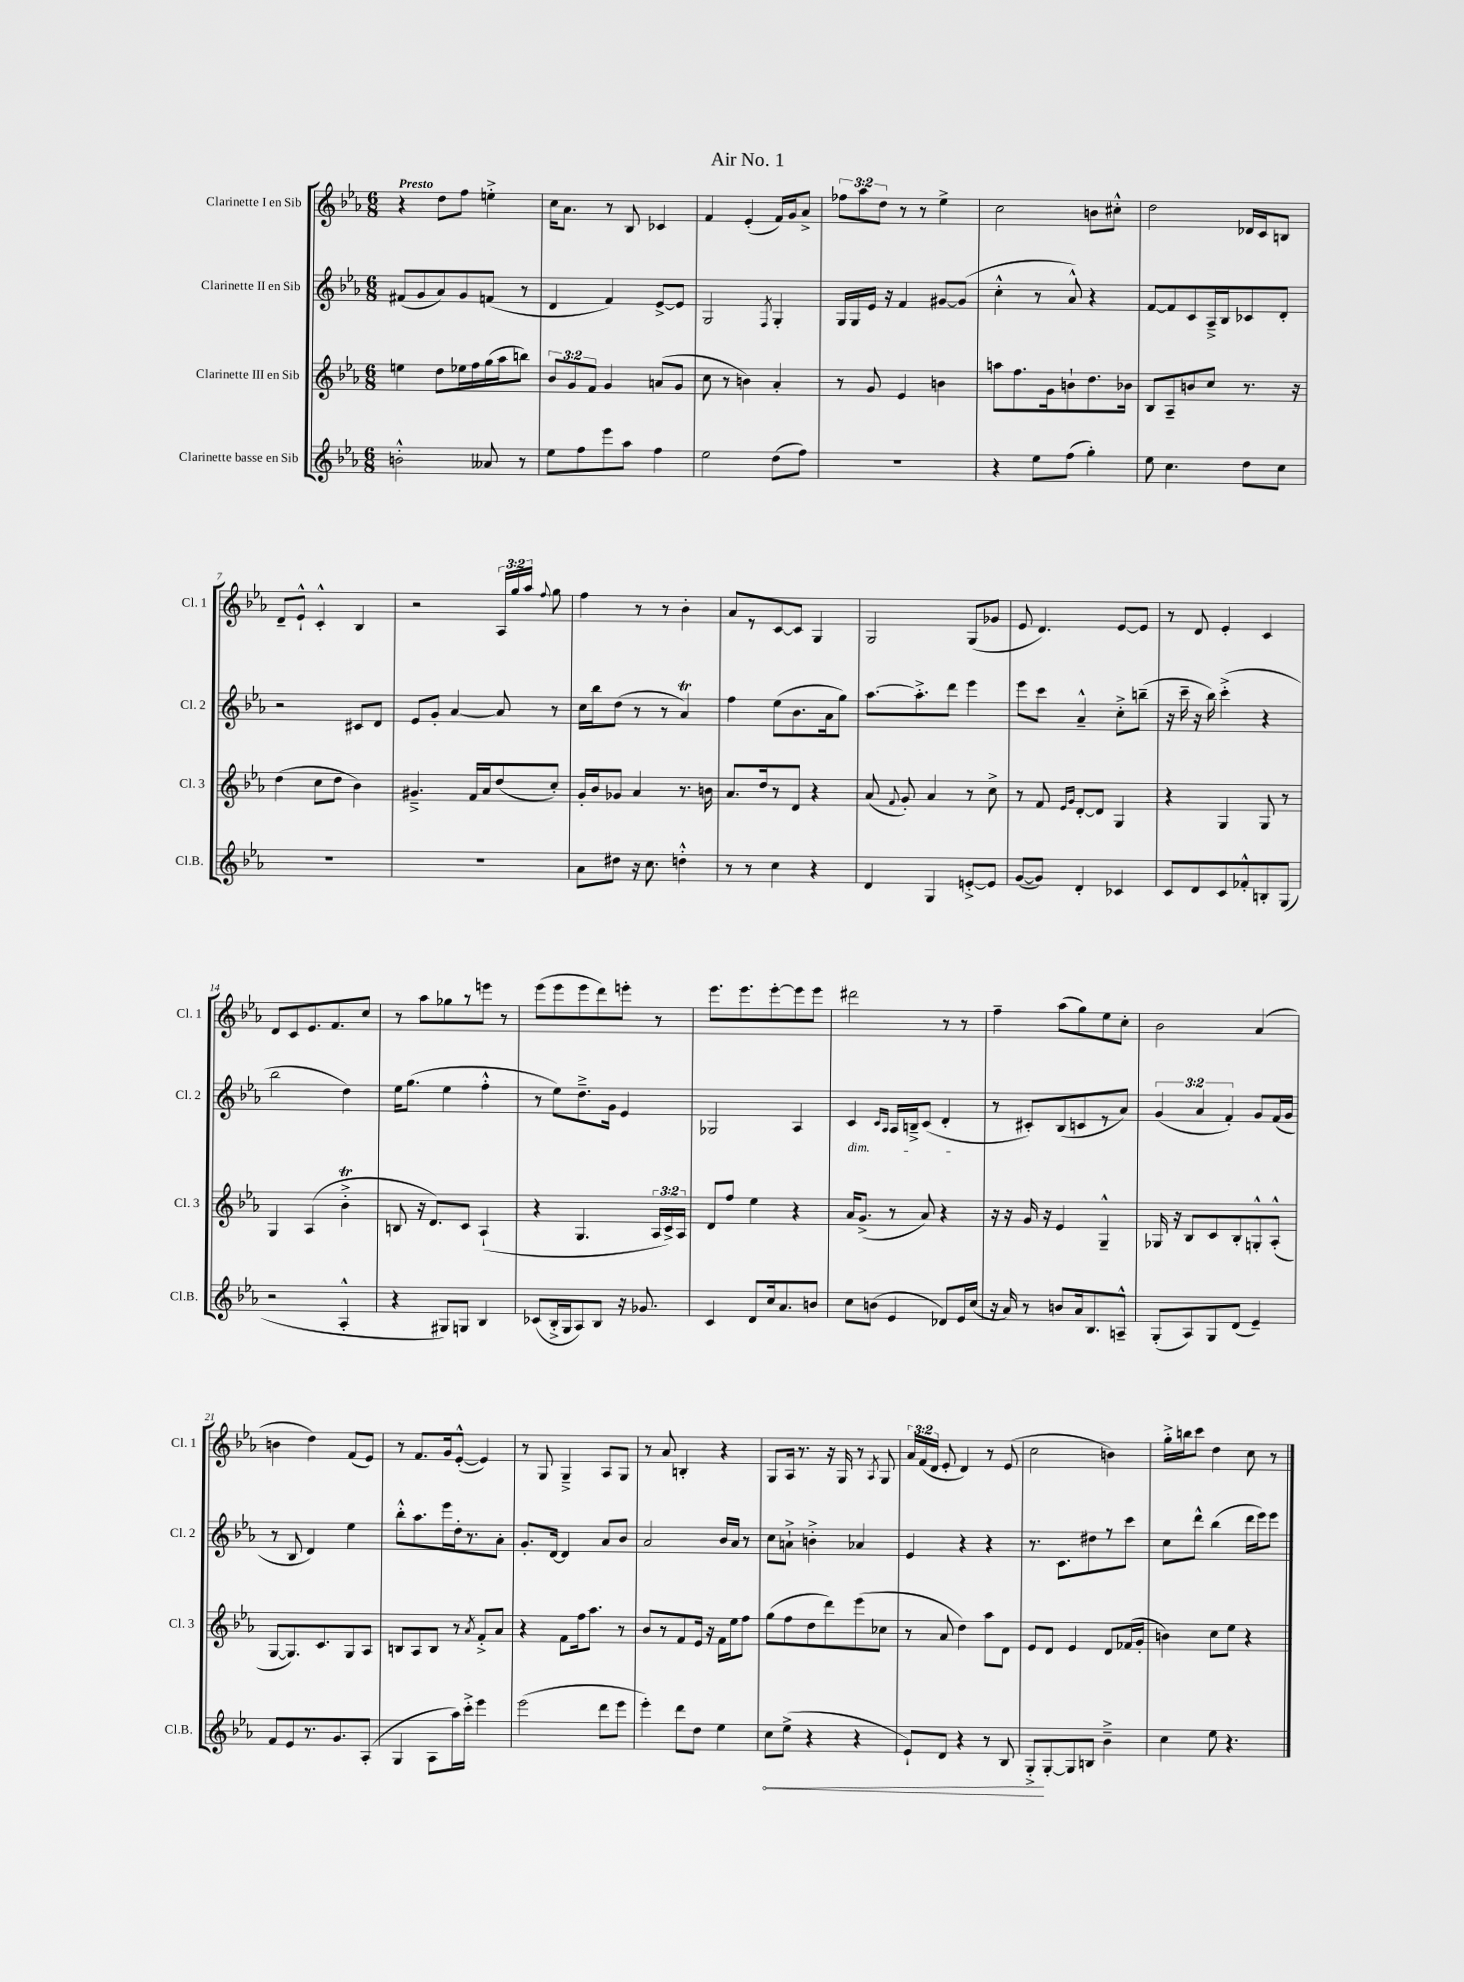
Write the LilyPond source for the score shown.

\header { title = "Air No. 1" }
<<
\new StaffGroup <<
\new Staff = "s0" \with { instrumentName = "Clarinette I en Sib" shortInstrumentName = "Cl. 1" } {
    \clef treble \key ees \major \numericTimeSignature \time 6/8 \override Staff.TupletNumber.text = #tuplet-number::calc-fraction-text \tempo "Presto"
    \autoBeamOff r4 d''8[ f''8] e''4-.-> |
    c''16[ aes'8.] r8 bes8 ces'4 |
    f'4 ees'4-.( f'16[) g'16 aes'8]-> |
    \tuplet 3/2 { fes''8[ aes''8 d''8] } r8 r8 ees''4-> |
    c''2 b'8[ cis''8]-.-^ |
    d''2 des'16[ c'16 b8] |
    d'8[-- ees'8]-!-^ c'4-.-^ bes4 |
    r2 \tuplet 3/2 { aes16[ g''16 aes''16] } \appoggiatura { f''8 } g''8 |
    f''4 r8 r8 bes'4-. |
    aes'8[ r8 c'8~ c'8] g4 |
    g2 g8[( ges'8] |
    ees'8 d'4.) ees'8[~ ees'8] |
    r8 d'8 ees'4-. c'4 |
    d'8[ c'8 ees'8. f'8. c''8] |
    r8 aes''8[ ges''8 r8 e'''8] r8 |
    ees'''8[( ees'''8 ees'''8 d'''8) e'''8]-. r8 |
    ees'''8.[ ees'''8. ees'''8~-. ees'''8 ees'''8] |
    dis'''2 r8 r8 |
    f''4-- aes''8[( g''8) ees''8 c''8]-. |
    bes'2 aes'4( |
    b'4 d''4) f'8[( ees'8]) |
    r8 f'8.[ g'16 ees'8]~-.-^( ees'4) |
    r8 g8 g4---> aes8[ g8] |
    r8 aes'8 b4-. r4 |
    g8[ aes16] r8. r16 g16 r8 \acciaccatura { aes8 } g8 |
    \tuplet 3/2 { aes'16[ f'16( d'16] } ees'8-. d'4) r8 ees'8( |
    c''2 b'4) |
    g''16[-.-> b''16 c'''8] d''4 c''8 r8 \bar "|." |
}
\new Staff = "s1" \with { instrumentName = "Clarinette II en Sib" shortInstrumentName = "Cl. 2" } {
    \clef treble \key ees \major \numericTimeSignature \time 6/8 \override Staff.TupletNumber.text = #tuplet-number::calc-fraction-text
    \autoBeamOff fis'8[( g'8 aes'8) g'8 f'8]( r8 |
    d'4 f'4) ees'8[~-> ees'8] |
    g2 \acciaccatura { f8 } g4-. |
    g16[ g16 ees'16] r16 f'4 gis'8[~ gis'8]( |
    c''4-.-^ r8 aes'8-^) r4 |
    f'8[~ f'8 c'8 aes16---> bes16 ces'8 d'8]-. |
    r2 cis'8[ d'8] |
    ees'8[ g'8]-. aes'4~ aes'8 r8 |
    c''16[ bes''16 d''8]( r8 r8 aes'4\trill) |
    f''4 ees''8[( bes'8. aes'16 g''8]) |
    aes''8.[~ aes''8.-.-> d'''8] ees'''4 |
    ees'''8[ c'''8] aes'4---^ c''8[-.-> b''8]--( |
    r16 c'''16-- r16 bes''16) c'''4-.->( r4 |
    bes''2 d''4) |
    ees''16[ g''8.]( ees''4 f''4-.-^ |
    r8 ees''8[) d''8.---> g'16] ees'4 |
    ges2 aes4 |
    c'4\dim \grace { c'16[ aes16] } aes16[ b16---> c'8]( d'4-.\! |
    r8 cis'8[-.) bes8( c'8 r8 aes'8]) |
    \tuplet 3/2 { g'4( aes'4 f'4-.) } g'8[ f'16( g'16] |
    r8 bes8 d'4) ees''4 |
    bes''8[-.-^ aes''8. ees'''16 d''16-. r8. aes'8]-. |
    g'8.[-. d'16]~ d'4 aes'8[ bes'8] |
    aes'2 bes'16[ aes'16] r8 |
    c''8[ a'8]-!-> b'4-.-> aes'4 |
    ees'4 r4 r4 |
    r8. c'8.[ dis''8 r8 c'''8] |
    c''8[ d'''8]-^ bes''4( d'''16[ ees'''16) ees'''8] \bar "|." |
}
\new Staff = "s2" \with { instrumentName = "Clarinette III en Sib" shortInstrumentName = "Cl. 3" } {
    \clef treble \key ees \major \numericTimeSignature \time 6/8 \override Staff.TupletNumber.text = #tuplet-number::calc-fraction-text
    \autoBeamOff e''4 d''8[ ees''16 f''16 g''16( aes''16 b''8]) |
    \tuplet 3/2 { bes'8[ g'8 f'8] } g'4 a'8[( g'8] |
    c''8 r8 b'4) aes'4-. |
    r8 g'8 ees'4 b'4 |
    a''8[ f''8. g'16 b'8-! d''8. bes'16] |
    bes8[ aes8-- b'8 c''8] r8. r16 |
    d''4( c''8[ d''8] bes'4) |
    gis'4.---> f'16[ aes'16 d''8( c''8]-.) |
    g'16[-. bes'16 ges'8] aes'4 r8. b'16 |
    aes'8.[ d''16 r8 d'8] r4 |
    aes'8( \appoggiatura { f'8 } g'8-.) aes'4 r8 c''8-> |
    r8 f'8 \grace { ees'16[ g'16] } d'8[~-. d'8] g4 |
    r4 g4 g8 r8 |
    g4 aes4( bes'4-.->\trill |
    b8 r16 d'8.[) c'8] aes4-!( |
    r4 g4. \tuplet 3/2 { aes16[ c'16->) aes16] } |
    d'8[ f''8] ees''4 r4 |
    aes'16[ g'8.]->( r8 aes'8) r4 |
    r16 r16 g'16 r16 ees'4 g4---^ |
    ges16 r16 bes8[ c'8 bes8-. g8-.-^ aes8]-.-^( |
    g8[~ g8.) c'8. g8 aes8] |
    b8[ aes8 b8] r8 \acciaccatura { aes'8 } f'8[-.-> aes'8] |
    r4 f'8[ f''16 aes''8.] r8 |
    bes'8[ r8 f'8 ees'16] r16 f'16[ ees''16 f''8] |
    g''8[( f''8 d''8 d'''8) ees'''8( ces''8] |
    r8 aes'8 d''4) aes''8[ d'8] |
    ees'8[ d'8] ees'4 d'8[ fes'16( g'16]-. |
    b'4) c''8[ ees''8] r4 \bar "|." |
}
\new Staff = "s3" \with { instrumentName = "Clarinette basse en Sib" shortInstrumentName = "Cl.B." } {
    \clef treble \key ees \major \numericTimeSignature \time 6/8
    \autoBeamOff b'2-.-^ aeses'8 r8 |
    ees''8[ f''8 ees'''8 aes''8] f''4 |
    ees''2 d''8[( f''8]) |
    R2. |
    r4 ees''8[ f''8]( g''4-.) |
    ees''8 c''4. d''8[ c''8] |
    R2. |
    R2. |
    aes'8[ dis''8] r16 c''8. d''4-.-^ |
    r8 r8 c''4 r4 |
    d'4 g4 e'8[~-.-> e'8] |
    g'8[~( g'8]) d'4-. ces'4 |
    c'8[ d'8 c'8 fes'8-.-^ b8-. g8]( |
    r2 aes4-.-^ |
    r4 gis8[) g8] bes4 |
    ces'8[( bes16-.-> g16 aes8) bes8] r16 ges'8. |
    c'4 d'8[ c''16 aes'8. b'8] |
    c''8[ b'8]( ees'4 des'8[) ees'16 c''16]( |
    r16 aes'16) r8 b'8[ aes'16 bes8. a8]---^ |
    g8[-.( aes8) g8 d'8]( ees'4--) |
    f'8[ ees'8 r8. g'8. aes8]-.( |
    g4 aes8[ aes''16) c'''16]-.-> ees'''4 |
    ees'''2( d'''8[ ees'''8] |
    ees'''4-.) d'''8[ d''8] ees''4 |
    \once \override Hairpin.circled-tip = ##t c''8[\< ees''8]->( r4 r4 |
    ees'8[-!) d'8] r4 r8 bes8 |
    g8[-.->\! g8~-. g8 b8] bes'4---> |
    c''4 ees''8 r4. \bar "|." |
}
>>
>>
